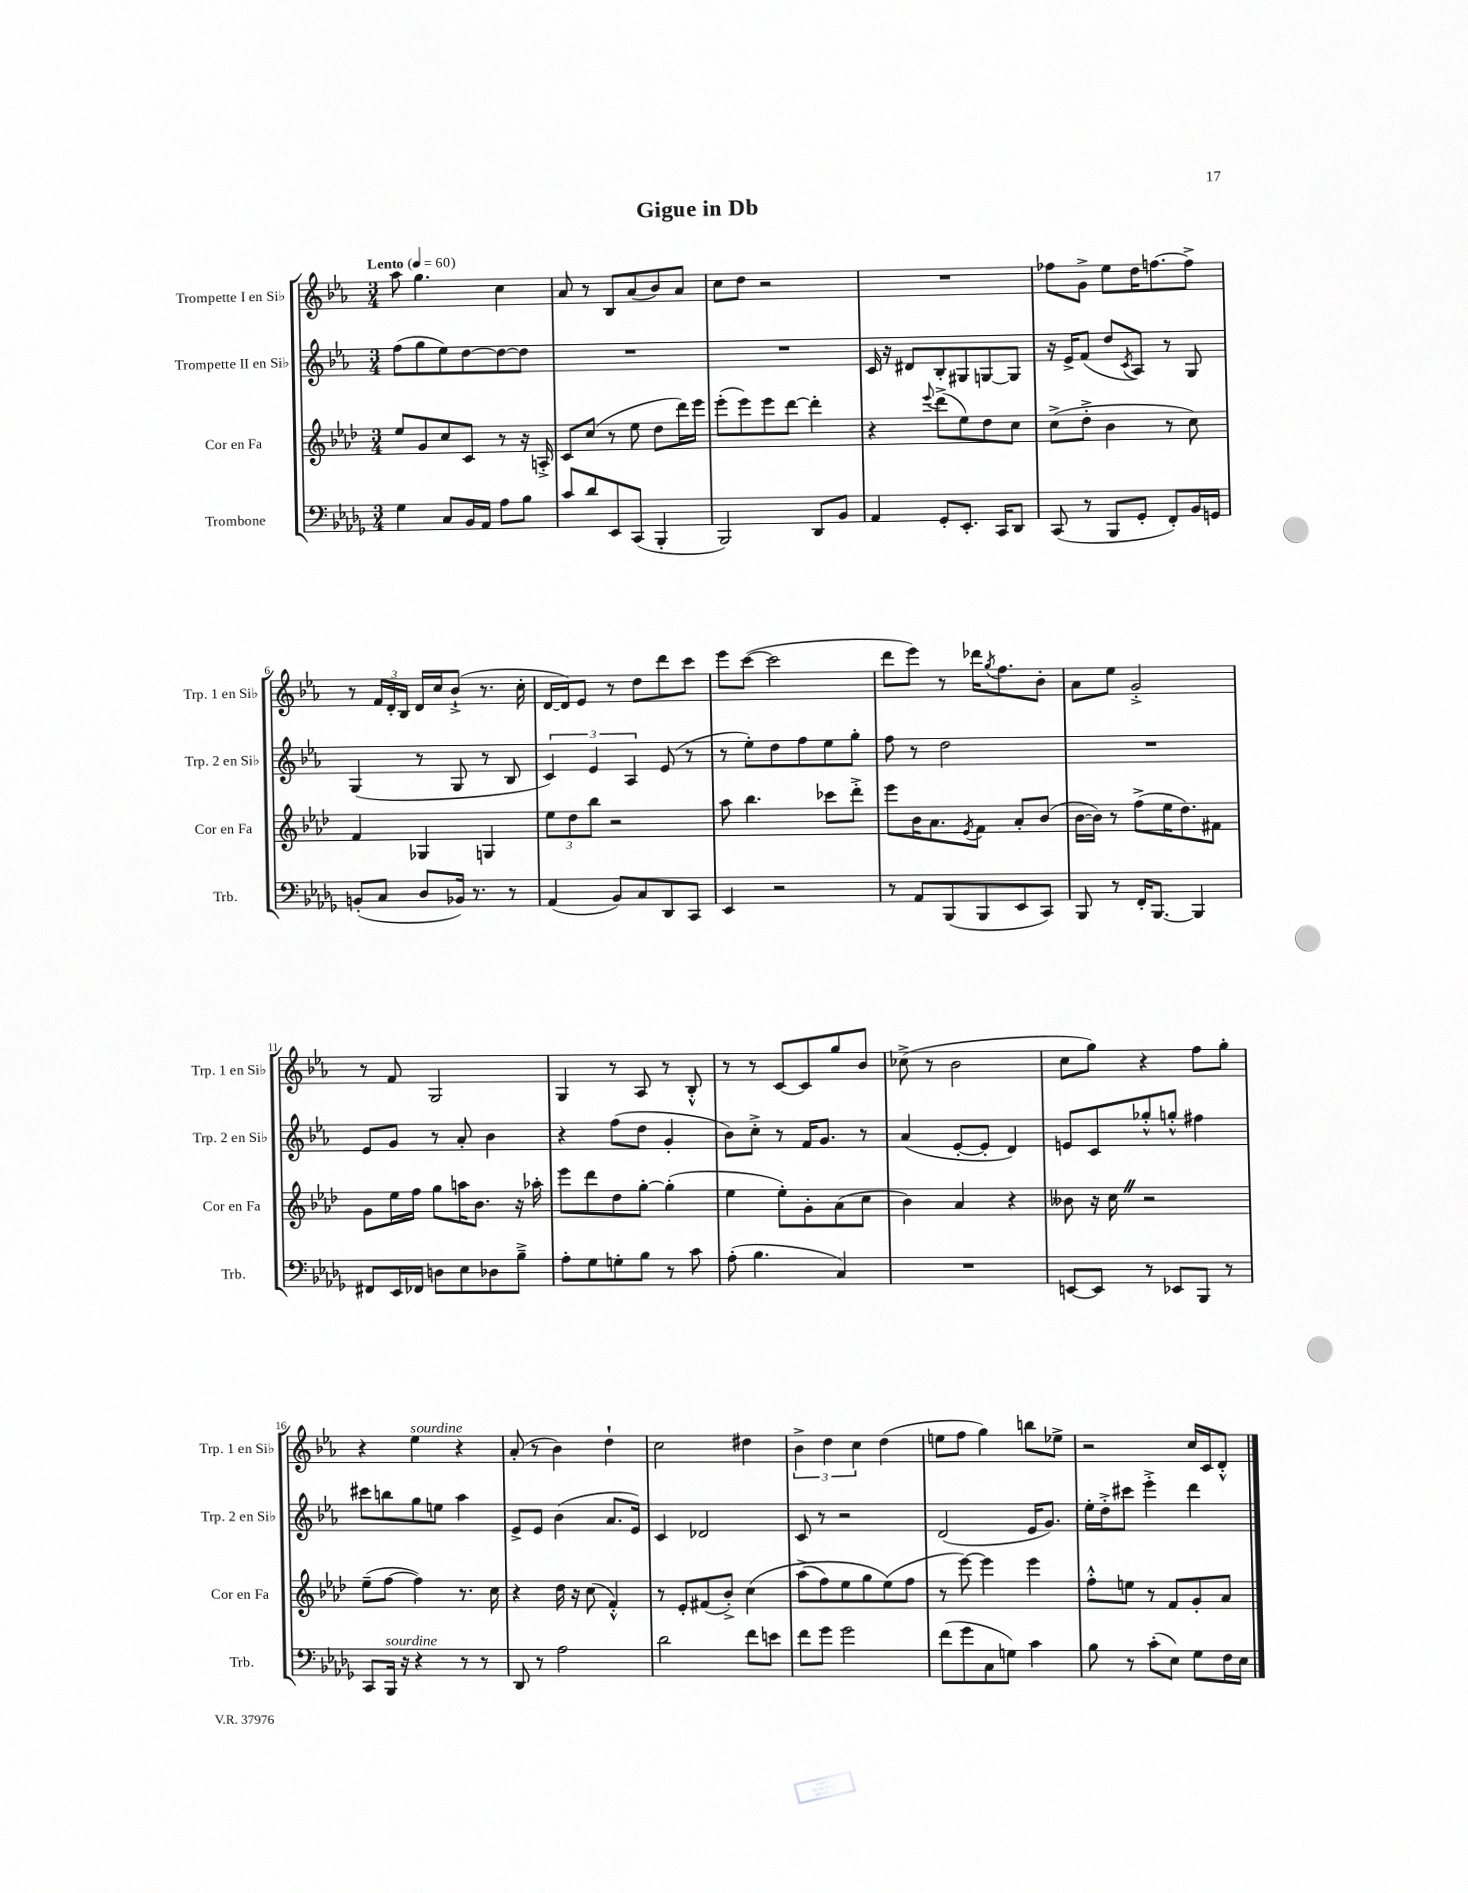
\header { title = "Gigue in Db" }
<<
\new StaffGroup <<
\new Staff = "s0" \with { instrumentName = "Trompette I en Sib" shortInstrumentName = "Trp. 1 en Sib" } {
    \clef treble \key ees \major \numericTimeSignature \time 3/4 \tempo "Lento" 4 = 60
    aes''8 g''4. c''4 |
    aes'8 r8 bes8 aes'8( bes'8) aes'8 |
    c''8 d''8 r2 |
    R2. |
    fes''8 g'8-> ees''8 d''16 f''8.~ f''8-> |
    r8 \tuplet 3/2 { f'16 d'16-. bes16 } d'16 c''16 bes'8-!->( r8. c''16-. |
    d'16~ d'16) ees'8 r8 d''8 d'''8 c'''8 |
    ees'''8 c'''8~( c'''2 |
    d'''8 ees'''8) r8 des'''16 \acciaccatura { g''8 } f''8. bes'8-. |
    aes'8 ees''8 g'2-.-> |
    r8 f'8 g2 |
    g4 r8 aes8 r8 bes8-.-^ |
    r8 r8 c'8~ c'8 g''8 bes'8 |
    ces''8->( r8 bes'2 |
    c''8 g''8) r4 f''8 g''8-. |
    r4 ees''4^\markup { \italic "sourdine" } r4 |
    aes'8-.( r8 bes'4) d''4-! |
    c''2 dis''4 |
    \tuplet 3/2 { bes'4-> d''4 c''4 } d''4( |
    e''8 f''8 g''4) b''8 ees''8-> |
    r2 c''16 c'16 d'8-.-^ \bar "|." |
}
\new Staff = "s1" \with { instrumentName = "Trompette II en Sib" shortInstrumentName = "Trp. 2 en Sib" } {
    \clef treble \key ees \major \numericTimeSignature \time 3/4
    f''8( g''8 ees''8) d''8~ d''8~ d''8 |
    R2. |
    R2. |
    c'16 r16 dis'8 bes8-. gis8 g8~ g8 |
    r16 ees'16-> f'8( d''8 \acciaccatura { c'8 } aes8) r8 g8 |
    g4( r8 g8 r8 bes8 |
    \tuplet 3/2 { c'4) ees'4 aes4 } ees'8( r8 |
    r8 ees''8-.) d''8 f''8 ees''8 g''8-. |
    f''8 r8 d''2 |
    R2. |
    ees'8 g'8 r8 aes'8-. bes'4 |
    r4 f''8( d''8 g'4-. |
    bes'8) c''8-.-> r8 f'16 g'8. r8 |
    aes'4( ees'8~-. ees'8-. d'4) |
    e'8 c'8 ges''8-.-^ g''8-.-^ fis''4 |
    cis'''8 b''8 g''8 e''8 aes''4 |
    ees'8-> ees'8 bes'4( aes'8. ees'16) |
    c'4 des'2 |
    c'8 r8 r2 |
    d'2( ees'16 g'8.) |
    ees''16-. d''16-.-> cis'''8 ees'''4-.-> d'''4 \bar "|." |
}
\new Staff = "s2" \with { instrumentName = "Cor en Fa" shortInstrumentName = "Cor en Fa" } {
    \clef treble \key aes \major \numericTimeSignature \time 3/4
    ees''8 g'8 c''8 c'8 r8 r16 a16-.-> |
    c'8 c''8( r8 ees''8 des''8 des'''16) ees'''16 |
    ees'''8-.( ees'''8) ees'''8 des'''8~ des'''4-. |
    r4 \appoggiatura { ees'''8 } des'''8->( ees''8) des''8 c''8 |
    c''8->( des''8-.-> bes'4 r8 c''8) |
    f'4 ges4 g4 |
    \tuplet 3/2 { ees''8 des''8 bes''8 } r2 |
    aes''8 bes''4. ces'''8 des'''8-.-> |
    ees'''8 bes'16 aes'8. \acciaccatura { ees'8 } f'8 aes'8-. bes'8( |
    bes'16~ bes'16) r8 f''8->( ees''16 des''8.) fis'8 |
    g'8 ees''16 f''16 g''8 a''16 bes'8. r16 aes''16-. |
    ees'''8 des'''8 des''8 g''8~-. g''4-.( |
    ees''4 ees''8-.) g'8-. aes'8( c''8 |
    bes'4) aes'4 r4 |
    beses'8 r16 c''16 \once \override BreathingSign.text = \markup { \musicglyph "scripts.caesura.straight" } \breathe r2 |
    ees''8--( f''8~ f''4) r8. c''16 |
    r4 des''16 r16 c''8( f'4-.-^) |
    r8 ees'8-. fis'8( bes'8-.->) c''4\( |
    aes''8->( f''8) ees''8 g''8 ees''8(\) f''8 |
    r8 ees'''8~) ees'''4 ees'''4 |
    f''8-.-^ e''8 r8 f'8 g'8-. aes'8 \bar "|." |
}
\new Staff = "s3" \with { instrumentName = "Trombone" shortInstrumentName = "Trb." } {
    \clef bass \key des \major \numericTimeSignature \time 3/4
    ges4 c8 bes,16 aes,16 aes8 bes8 |
    c'8 des'8 ees,8 c,8( bes,,4-. |
    bes,,2) des,8 bes,8 |
    aes,4 ges,8-. ees,8.-. c,16 des,8 |
    c,8( r8 bes,,8 ges,8-. f,8-.) bes,16 g,16 |
    b,8-.( c8 des8 bes,16) r8. r8 |
    aes,4( bes,8) c8 des,8 c,8 |
    ees,4 r2 |
    r8 aes,8 bes,,8( bes,,8 ees,8 c,8) |
    bes,,8 r8 f,16-. bes,,8.~ bes,,4 |
    fis,8 ees,16 fes,16 d8 ees8 des8 bes8---> |
    aes8-. ges8 g8-. bes8 r8 c'8 |
    aes8-.( bes4. c4) |
    R2. |
    e,8~ e,8 r8 ees,8 bes,,8 r8 |
    c,8 bes,,16^\markup { \italic "sourdine" } r16 r4 r8 r8 |
    des,8 r8 aes2 |
    des'2 f'8 e'8 |
    f'8 ges'8 ges'2 |
    f'8( ges'8 c8 g8) c'4 |
    bes8 r8 c'8-.( ees8) ges8 f16 ees16 \bar "|." |
}
>>
>>
